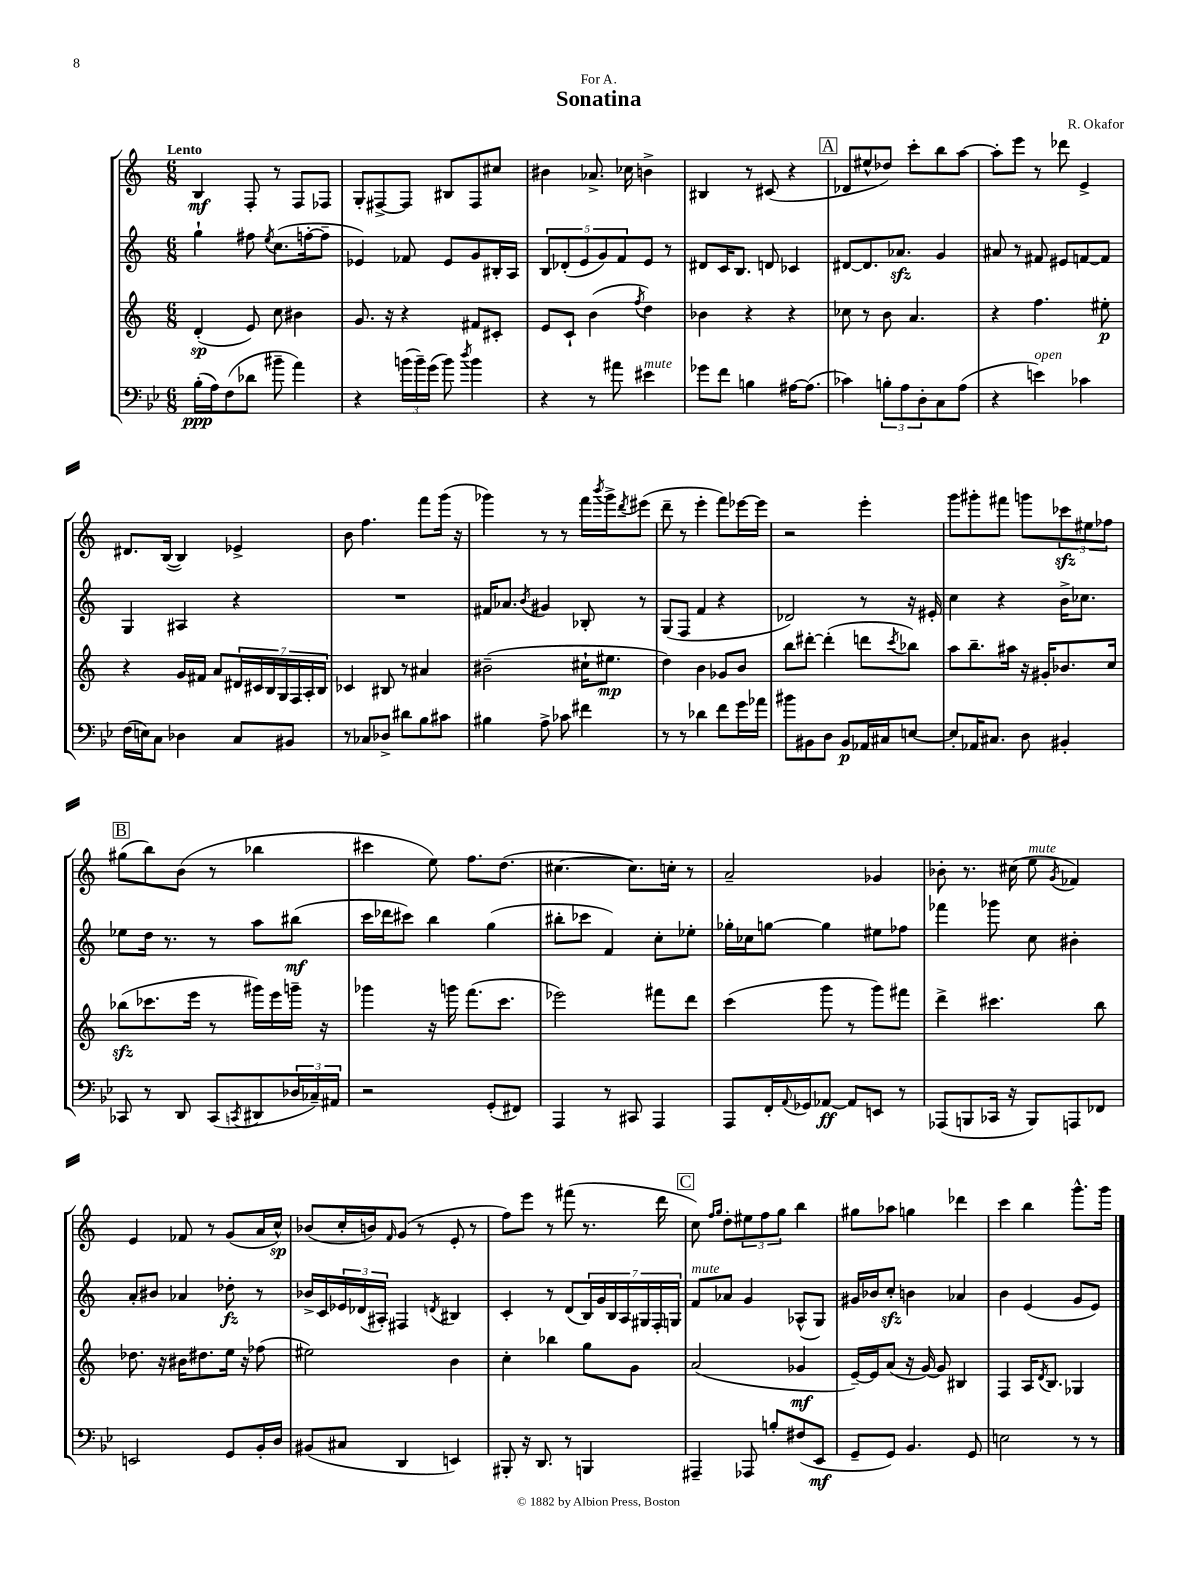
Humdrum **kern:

**kern	**kern	**kern	**kern
*staff4	*staff3	*staff2	*staff1
*clefF4	*clefG2	*clefG2	*clefG2
*k[b-e-]	*k[]	*k[]	*k[]
*M6/8	*M6/8	*M6/8	*M6/8
(16B-'	(4d'	4gg`	4B
16A)	.	.	.
(8F	.	.	.
8d-	8e)	8ff#	8F'
.	.	8qee	.
8b#~	8cc	(8.cc	8r
4a)	4b#	.	8F
.	.	[16ff'	.
.	.	8ff~]	8F-
=	=	=	=
4r	8.g	4e-)	8G'
.	.	.	[8F#^
.	16r	.	.
(24b	4r	8f-	8F#]
24b~)	.	.	.
(24g	.	.	.
8b)	.	8e-	8B#
8qdd	.	.	.
4b	8f#	8g	8F#
.	8c#'	16B#'	8cc#
.	.	16A	.
=	=	=	=
4r	8e	10B	4b#
.	.	(10d-'	.
.	8c`	.	.
.	.	10e	.
8r	(4b	.	8.a-^
.	.	10g)	.
8a#	.	.	.
.	.	10f	.
.	.	.	16cc-
.	8qff	.	.
4e#	4dd)	8e	4b^
.	.	8r	.
=	=	=	=
8g-	4b-	8d#	4B#
8f	.	16c	.
.	.	8.B	.
4B	4r	.	8r
.	.	8d	(8c#
[16A#	4r	4c-	4r
(8.A#]	.	.	.
=	=	=	=
4c-)	8cc-	[8d#	8d-
.	8r	8.d#]	8ee#^^
12B'	8b	.	8dd-)
.	.	8.a-	.
12A	.	.	.
.	4.a	.	8ccc'
12D'	.	.	.
8C	.	4g	8bb
(8A	.	.	[8aa
=	=	=	=
4r	4r	8a#	8aa']
.	.	8r	8eee
4e)	4.ff	8f#	8r
.	.	8e#	8ddd-
4c-	.	[8f	4e^
.	8ee#'	8f]	.
=	=	=	=
(16F	4r	4G	8.d#
16E)	.	.	.
8C	.	.	.
.	.	.	([16B
4D-	16g	4A#	4B])
.	16f#	.	.
.	8a	.	.
8C	28d#	4r	4e-^
.	28c#	.	.
.	28B	.	.
.	28G	.	.
8BB#	.	.	.
.	28F	.	.
.	28A'	.	.
.	28B	.	.
=	=	=	=
8r	4c-	2.r	8b
8C-	.	.	4.ff
8D-^	8B#	.	.
8d#	8r	.	.
8B-	4a#	.	8fff
8c#	.	.	(16ggg
.	.	.	16r
=	=	=	=
4B#	(2b#~	16f#	4ggg-)
.	.	8.a-	.
.	.	8qb	.
8A^	.	4g#	8r
8c-	.	.	8r
4f#	16cc#`	8B-'	16fff
.	.	.	8qbbb
.	8.ee#	.	16ggg-^
.	.	.	8qddd
.	.	8r	(8eee#
=	=	=	=
8r	4dd)	(8G	8ddd~
8r	.	8F	8r
4d-	4b	4f	4eee'
8f	8g-	4r	8fff)
16g	8b	.	[16eee-
16a-	.	.	16eee-]
=	=	=	=
8b#	8bb	2d-)	2r
8BB#	[8ddd#'	.	.
8D	(4ddd#']	.	.
8BB#	.	.	.
16AA-	8ddd	8r	4eee'
16C#	.	.	.
.	8qccc	.	.
[8E	8bb-)	16r	.
.	.	16e#'	.
=	=	=	=
8E']	8aa	4cc	8ggg
16AA-	8.bb~	.	8ggg#'
8.C#	.	.	.
.	.	4r	8fff#
.	16aa#	.	.
8D	16r	.	8ggg
.	16g#'	.	.
4BB#'	8.b-	16b^	12ccc-
.	.	8.cc-	.
.	.	.	12ee#
.	.	.	12ff-
.	16cc	.	.
=	=	=	=
8CC-	(8bb-	8ee-	(8gg#
8r	8.ccc-	16dd	8bb)
.	.	8.r	.
8DD	.	.	(8b
.	16eee	.	.
(8CC-	8r	8r	8r
8qCC	.	.	.
8DD#	16ggg#)	8aa	4bb-
.	16eee	.	.
24D-	16ggg~	(8bb#	.
24C-~)	.	.	.
.	16r	.	.
24AA#	.	.	.
=	=	=	=
2r	4ggg-	16ccc	4ccc#
.	.	16ddd-	.
.	.	8ccc#)	.
.	16r	4bb	8ee)
.	16ggg	.	.
.	(8.fff	.	8.ff
(8GG'	.	(4gg	.
.	8.ccc	.	(8.dd
8FF#)	.	.	.
=	=	=	=
4AAA	2eee-)	8bb#'	[4.cc#
.	.	8ccc-	.
8r	.	4f)	.
8CC#	.	.	8.cc#])
4AAA	8fff#	8cc'	.
.	.	.	16cc'
.	8ddd	8ee-'	8r
=	=	=	=
8AAA	(4ccc	16gg-'	2a~
.	.	16cc-	.
16FF'	.	[8gg	.
8qqAA	.	.	.
16GG-	.	.	.
[8AA-	8ggg	4gg]	.
8AA-]	8r	.	.
8EE	8ggg)	8ee#	4g-
8r	8fff#	8ff-	.
=	=	=	=
(8AAA-	4ddd^	4fff-	8b-'
8BBB	.	.	8.r
16CC-	4.ccc#	8ggg-	.
16r	.	.	(16cc#
8BBB)	.	8cc	8ee
.	.	.	8qg
8AAA	.	4b#'	4f-)
8FF-	8bb	.	.
=	=	=	=
2EE	8.dd-	8a'	4e
.	.	8b#	.
.	16r	.	.
.	16b#	4a-	8f-
.	8.dd#	.	.
.	.	.	8r
8GG	16ee	8dd-'	(8g
.	16r	.	.
16BB-'	(8ff-	8r	16a
16D	.	.	16cc^^)
=	=	=	=
(8BB#	2ee#)	16b-^	(8b-
.	.	16c	.
8C#	.	24e-	16cc'
.	.	(24d-	.
.	.	.	16b)
.	.	24A#')	.
.	.	.	16qqf
4DD	.	4F#	(8g
.	.	.	8r
.	.	8qd	.
4EE)	4b	4B#	8e'
.	.	.	8r
=	=	=	=
8BBB#'	4cc'	4c'	8ff)
16r	.	.	8eee
8.DD	.	.	.
.	4bb-	8r	8r
8r	.	(8d	(8fff#
4BBB	8gg	28B)	8.r
.	.	28g	.
.	.	28B	.
.	.	28A	.
.	8g	.	.
.	.	28G#	.
.	.	28F'	.
.	.	.	16ddd
.	.	28G	.
=	=	=	=
4AAA#~	(2a	8f	8cc)
.	.	.	16qqff
.	.	.	16qqgg
.	.	8a-	8dd'
8AAA-	.	4g	12ee#
.	.	.	12ff
8B'	.	.	.
.	.	.	12gg
(8F#	4g-	(8A-^^	4bb
8EE-	.	8G)	.
=	=	=	=
8GG~	[16e~)	16g#	8gg#
.	16e]	16b-	.
8GG)	(8a	8cc'	8aa-
4.BB-	16r	4b	4gg
.	[16g)	.	.
.	8g]	.	.
.	4B#	4a-	4ddd-
8GG	.	.	.
=	=	=	=
2E	4F	4b	4ccc
.	16A	(4e	4bb
.	8qd	.	.
.	8.B	.	.
8r	4G-	8g	8.ggg^^
8r	.	8e)	.
.	.	.	16ggg
==	==	==	==
*-	*-	*-	*-
